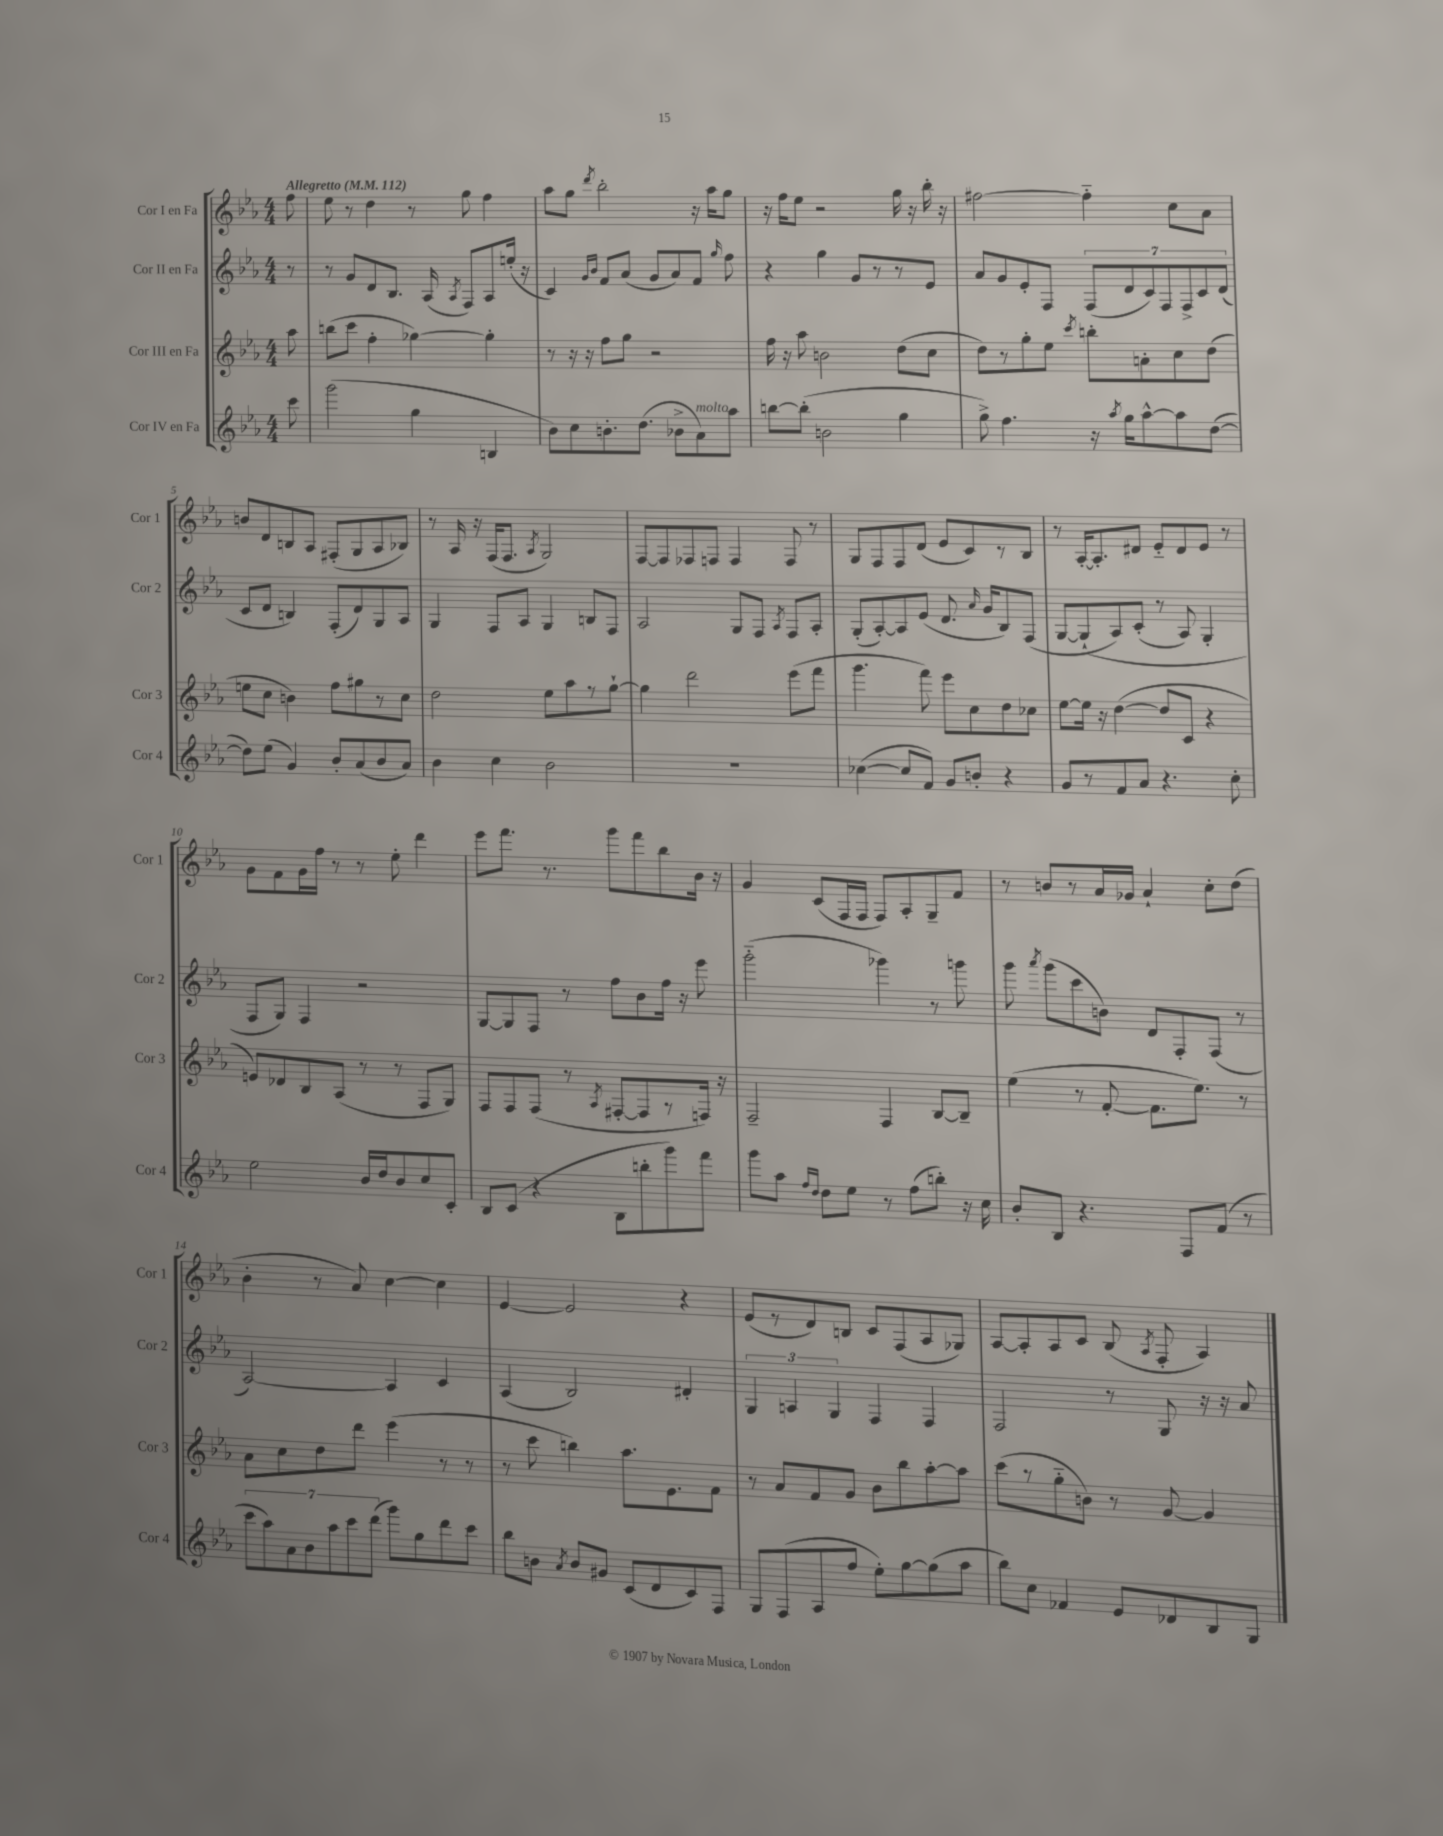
<<
\new StaffGroup <<
\new Staff = "s0" \with { instrumentName = "Cor I en Fa" shortInstrumentName = "Cor 1" } {
    \clef treble \key ees \major \numericTimeSignature \time 4/4 \partial 8 \tempo "Allegretto" 4 = 112
    \autoBeamOff f''8 |
    ees''8 r8 d''4 r8 g''8 f''4 |
    aes''8[ g''8] \acciaccatura { d'''8 } bes''2-. r16 aes''16[ g''8] |
    r16 f''16[ ees''8] r2 g''16 r16 bes''16-. r16 |
    fis''2~ fis''4-_ c''8[ aes'8] |
    b'8[ d'8 b8 aes8] fis8[-.( g8 aes8 bes8]) |
    r8 aes16 r16 f16[( f8.] \acciaccatura { aes8 } g2) |
    f8[~ f8 fes8 f8] f4 f8 r8 |
    g8[ f8 f8 d'8]( ees'8[ c'8) r8 bes8] |
    r8 aes16[~-. aes8.-. dis'8] ees'8[-_ dis'8 ees'8] r8 |
    g'8[ f'8 g'16 f''16] r8 r8 ees''8-. d'''4 |
    ees'''8[ f'''8.] r8. g'''8[ f'''8 bes''8 bes'16] r16 |
    g'4 c'8[( f16 f16] f8[) aes8-. g8-- f'8] |
    r8 b'8[ r8 aes'16 ges'16] aes'4-! c''8[-. d''8]( |
    bes'4-. r8 aes'8) c''4~ c''4 |
    ees'4~ ees'2 r4 |
    ees'8[( r8 d'8) b8] c'8[ f8( aes8 ges8]) |
    aes8[~ aes8-. aes8 c'8] bes8( \acciaccatura { aes8 } f8-. aes4) \bar "|." |
}
\new Staff = "s1" \with { instrumentName = "Cor II en Fa" shortInstrumentName = "Cor 2" } {
    \clef treble \key ees \major \numericTimeSignature \time 4/4 \partial 8
    \autoBeamOff r8 |
    r8 g'8[ d'8 bes8.] aes16( \acciaccatura { aes8 } f8[) aes8 e''16]-.( r16 |
    c'4) \grace { g'16[ bes'16] } f'8[ aes'8]( g'8[ aes'8) f'8] \grace { g''16 } f''8 |
    r4 g''4 g'8[ r8 r8 ees'8] |
    aes'8[ g'8 ees'8-. f8] \tuplet 7/4 { f8[( d'8 c'8) f8 f8-> c'8 d'8]( } |
    c'8[ d'8] b4) f8[-.( d'8) g8 aes8] |
    g4 f8[ aes8] g4 b8[ f8] |
    aes2 g8[ f8] \acciaccatura { aes8 } f8[ aes8]-. |
    g8[-.( aes8~-.) aes8 ees'8]( d'8. \grace { aes'16 } g'16[ bes8) f8]( |
    g8[~ g8-!\( aes8) c'8]-.( r8 aes8) g4-. |
    f8[ g8]\) f4 r2 |
    g8[~ g8 f8] r8 f''8[ bes'8 f''16] r16 ees'''8 |
    g'''2-_( ges'''4) r8 g'''8 |
    g'''8 \acciaccatura { aes'''8 } g'''8[( c'''8 b'8]) d'8[ f8-. f8]( r8 |
    aes2~) aes4 c'4 |
    aes4( bes2) dis'4-. |
    \tuplet 3/2 { g4 a4 g4 } f4 f4 |
    f2 r8 g8 r16 r16 aes'8 \bar "|." |
}
\new Staff = "s2" \with { instrumentName = "Cor III en Fa" shortInstrumentName = "Cor 3" } {
    \clef treble \key ees \major \numericTimeSignature \time 4/4 \partial 8
    \autoBeamOff aes''8 |
    b''8[( c'''8] f''4-. ges''4~) ges''4-. |
    r8 r16 r16 f''8[ g''8] r2 |
    f''16 r16 aes''8 b'2 d''8[( c''8] |
    d''8[) r8 g''8-. ees''8] \acciaccatura { c'''8 } b''8[-. a'8-. c''8 d''8]( |
    e''8[ c''8] b'4) f''8[ gis''8 r8 c''8] |
    d''2 ees''8[ aes''8 r8 g''8]~-! |
    g''4 d'''2 ees'''8[( f'''8] |
    g'''4. f'''8) ees'''8[ c''8 d''8 ces''8] |
    ees''8[~ ees''16] r16 d''4~( d''8[ c'8] r4 |
    e'8[) des'8 bes8 aes8]( r8 r8 f8[ g8]) |
    f8[ f8 f8]( r8 \acciaccatura { aes8 } fis8[~-. fis8 r8 f16]) r16 |
    f2-- f4 bes8[~ bes8]-- |
    ees''4( r8 f'8~-. f'8.[ ees''8.]) r8 |
    aes'8[ c''8 d''8 d'''8] ees'''4( r8 r8 |
    r8 c'''8 b''4) aes''8.[ ees'8. f'8] |
    r8 aes'8[ f'8 g'8] bes'8[ bes''8 aes''8~-. aes''8] |
    c'''8[( r8 g''8-_ b'8]) r8 g'8~ g'4 \bar "|." |
}
\new Staff = "s3" \with { instrumentName = "Cor IV en Fa" shortInstrumentName = "Cor 4" } {
    \clef treble \key ees \major \numericTimeSignature \time 4/4 \partial 8
    \autoBeamOff c'''8 |
    g'''2( g''4 b4 |
    bes'8[) c''8 b'8.-. d''8.]( bes'8[-> aes'8^\markup { \italic "molto" }) aes''8] |
    b''8[~ b''8]-.( b'2 g''4 |
    g''8->) f''4. r16 \acciaccatura { aes''8 } g''16[ aes''8~-^ aes''8 d''8]~( |
    d''8[) ees''8]( g'4) bes'8[-. aes'8( bes'8 aes'8]) |
    bes'4 c''4 bes'2 |
    R1 |
    ces''4~( ces''8[ f'8]) g'8[ b'8]-. r4 |
    g'8[ r8 f'8 aes'8] r4. c''8-. |
    ees''2 bes'16[ d''16 bes'8 c''8 c'8]-. |
    bes8[ c'8]( r4 bes8[ b''8-. g'''8) f'''8] |
    g'''8[ aes''8] \grace { f''16[ d''16] } d''8[ ees''8] r8 f''8[( b''8]-.) r16 c''16 |
    bes'8[-. bes8] r4. f8[ f'8]( r8 |
    \tuplet 7/4 { c'''8[ aes''8) aes'8 bes'8 aes''8 c'''8 d'''8]( } g'''8[) g''8 d'''8 c'''8] |
    bes''8[ b'8] \acciaccatura { aes'8 } b'8[ gis'8] c'8[( d'8 c'8) f8] |
    g8[ f8( aes8 f''8] ees''8[-.) g''8~ g''8( aes''8] |
    bes''8[) c''8] fes'4 ees'8[ des'8 bes8 g8] \bar "|." |
}
>>
>>
